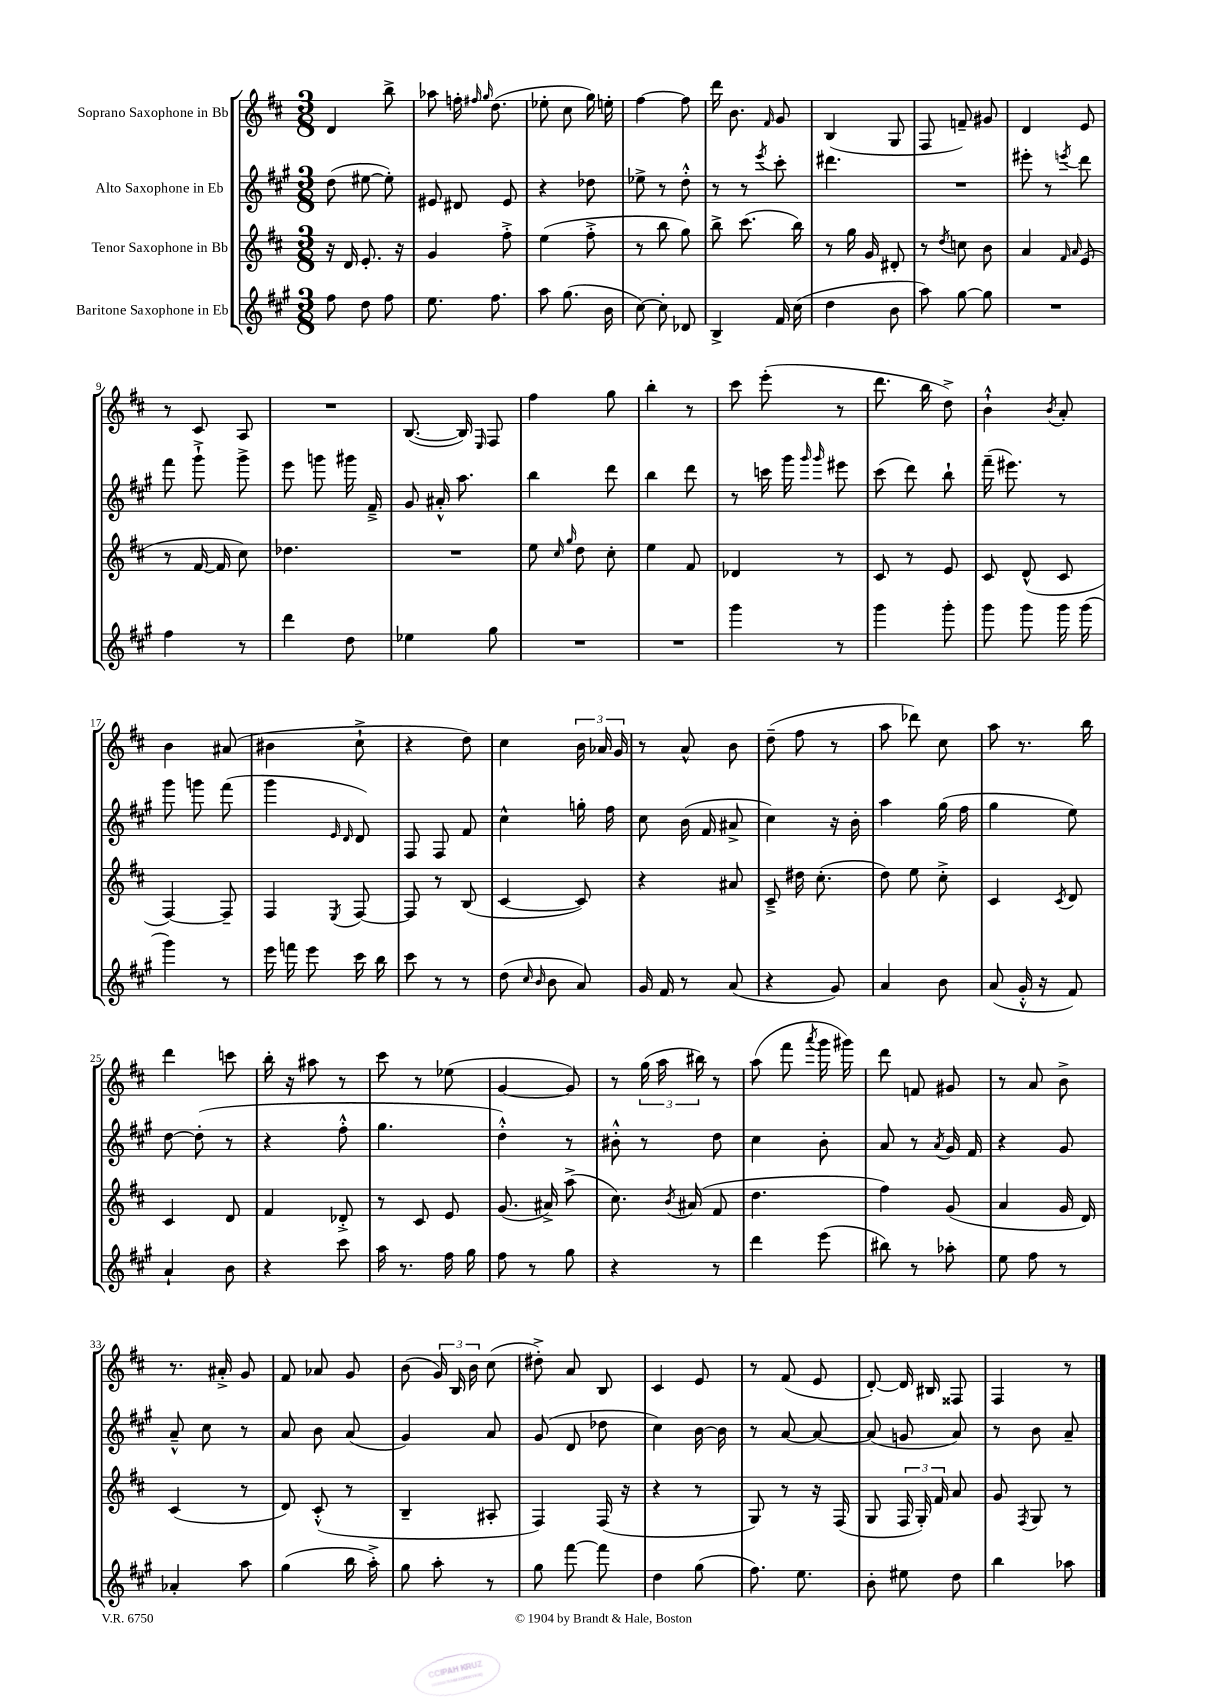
<<
\new StaffGroup <<
\new Staff = "s0" \with { instrumentName = "Soprano Saxophone in Bb" } {
    \clef treble \key d \major \numericTimeSignature \time 3/8
    \autoBeamOff d'4 b''8-> |
    aes''8 f''16-. \grace { fis''16 g''16 } d''8.( |
    ees''8-. cis''8 g''16) e''16-. |
    fis''4~ fis''8 |
    d'''16 b'8. \grace { fis'16 } g'8 |
    b4( g8 |
    fis8 f'8--) gis'8 |
    d'4 e'8 |
    r8 cis'8 a8 |
    R4. |
    b8.~( b16) \grace { e16 } fis8 |
    fis''4 g''8 |
    b''4-. r8 |
    cis'''8 e'''8-.( r8 |
    d'''8. b''16 d''8->) |
    b'4-!-^ \acciaccatura { b'8 } a'8-. |
    b'4 ais'8( |
    bis'4 cis''8-!-> |
    r4 d''8) |
    cis''4 \tuplet 3/2 { b'16 aes'16 g'16 } |
    r8 a'8-^ b'8 |
    d''8--( fis''8 r8 |
    a''8 des'''8) cis''8 |
    a''8 r8. b''16 |
    d'''4 c'''8 |
    b''16-. r16 ais''8 r8 |
    cis'''8 r8 ees''8( |
    g'4~ g'8) |
    r8 \tuplet 3/2 { g''16( a''16 bis''16) } r8 |
    a''8( fis'''8 \acciaccatura { a'''8 } g'''16 gis'''16) |
    d'''8 f'8 gis'8 |
    r8 a'8 b'8-> |
    r8. ais'16-.-> g'8 |
    fis'8 aes'8 g'8 |
    b'8( \tuplet 3/2 { g'16) b16 b'16 } cis''8( |
    dis''8-.->) a'8 b8 |
    cis'4 e'8 |
    r8 fis'8( e'8 |
    d'8~-.) d'16 bis16 fisis8 |
    fis4 r8 \bar "|." |
}
\new Staff = "s1" \with { instrumentName = "Alto Saxophone in Eb" } {
    \clef treble \key a \major \numericTimeSignature \time 3/8
    \autoBeamOff d''8( eis''8~ eis''8-.) |
    eis'8 dis'8 eis'8 |
    r4 des''8 |
    ees''8-> r8 d''8-.-^ |
    r8 r8 \acciaccatura { e'''8 } cis'''8-. |
    dis'''4. |
    R4. |
    eis'''8-. r8 \acciaccatura { e'''8 } d'''8 |
    fis'''8 gis'''8-!-> gis'''8-> |
    e'''8 g'''8 gis'''16 fis'16---> |
    gis'8 ais'16-.-^ a''8. |
    b''4 d'''8 |
    b''4 d'''8 |
    r8 c'''16 gis'''16 \grace { gis'''16 gis'''16 } eis'''8 |
    cis'''8( d'''8) b''8-! |
    fis'''16--( eis'''8.) r8 |
    gis'''8 g'''8 fis'''8( |
    gis'''4 \grace { e'16 d'16 } d'8) |
    fis8 fis8 fis'8 |
    cis''4-^ g''16-. fis''16 |
    cis''8 b'16( fis'16 ais'8-> |
    cis''4) r16 b'16-. |
    a''4 gis''16( fis''16 |
    gis''4 e''8) |
    d''8~ d''8-.( r8 |
    r4 fis''8-.-^ |
    gis''4. |
    d''4-.-^) r8 |
    bis'8-.-^ r8 d''8 |
    cis''4 b'8-. |
    a'8 r8 \acciaccatura { a'8 } gis'16 fis'16 |
    r4 gis'8 |
    a'8---^ cis''8 r8 |
    a'8 b'8 a'8( |
    gis'4) a'8 |
    gis'8( d'8 des''8 |
    cis''4) b'16~ b'16 |
    r8 a'8~ a'8~ |
    a'8( g'8 a'8) |
    r8 b'8 a'8-- \bar "|." |
}
\new Staff = "s2" \with { instrumentName = "Tenor Saxophone in Bb" } {
    \clef treble \key d \major \numericTimeSignature \time 3/8
    \autoBeamOff r16 d'16 e'8.-. r16 |
    g'4 fis''8-.-> |
    e''4( fis''8-.-> |
    r8 b''8 g''8) |
    b''8-> cis'''8.( b''16) |
    r8 g''16 g'16 dis'8-. |
    r8 \acciaccatura { d''8 } c''8 b'8 |
    a'4 \grace { fis'16 a'16 } e'8( |
    r8 fis'16~ fis'16 cis''8) |
    des''4. |
    R4. |
    e''8 \grace { cis''16 g''16 } d''8 cis''8-. |
    e''4 fis'8 |
    des'4 r8 |
    cis'8 r8 e'8 |
    cis'8 d'8-^( cis'8 |
    fis4~) fis8-- |
    fis4 \acciaccatura { e8 } fis8~ |
    fis8 r8 b8( |
    cis'4~ cis'8) |
    r4 ais'8 |
    cis'8---> dis''16 cis''8.-.( |
    d''8) e''8 cis''8-.-> |
    cis'4 \acciaccatura { cis'8 } d'8 |
    cis'4 d'8 |
    fis'4 des'8-.-> |
    r8 cis'8 e'8 |
    g'8.( ais'16->) a''8->( |
    cis''8.) \acciaccatura { b'8 } ais'16( fis'8 |
    d''4. |
    fis''4) g'8( |
    a'4 g'16 d'16) |
    cis'4( r8 |
    d'8) cis'8-.-^( r8 |
    b4-- ais8-. |
    fis4) fis16( r16 |
    r4 r8 |
    g8) r8 r16 fis16( |
    g8 \tuplet 3/2 { fis16 g16-.) fis'16 } a'8 |
    g'8 \acciaccatura { fis8 } g8 r8 \bar "|." |
}
\new Staff = "s3" \with { instrumentName = "Baritone Saxophone in Eb" } {
    \clef treble \key a \major \numericTimeSignature \time 3/8
    \autoBeamOff fis''8 d''8 fis''8 |
    e''8. fis''8. |
    a''8 gis''8.( b'16 |
    cis''8~) cis''8-. des'8 |
    b4-> fis'16 cis''16( |
    d''4 b'8 |
    a''8) gis''8~ gis''8 |
    R4. |
    fis''4 r8 |
    d'''4 d''8 |
    ees''4 gis''8 |
    R4. |
    R4. |
    gis'''4 r8 |
    gis'''4 gis'''8-. |
    gis'''8 gis'''8 gis'''16 gis'''16( |
    gis'''4) r8 |
    e'''16 f'''16 e'''8 cis'''16 b''16 |
    cis'''8 r8 r8 |
    d''8( \grace { cis''16 b'16 } b'8 a'8) |
    gis'16 fis'16 r8 a'8( |
    r4 gis'8) |
    a'4 b'8 |
    a'8( gis'16-.-^ r16 fis'8) |
    a'4-! b'8 |
    r4 cis'''8 |
    a''16 r8. fis''16 gis''16 |
    fis''8 r8 gis''8 |
    r4 r8 |
    d'''4 e'''8( |
    bis''8) r8 aes''8-. |
    e''8 fis''8 r8 |
    aes'4-. a''8 |
    gis''4( b''16 a''16-.->) |
    gis''8 a''8-. r8 |
    gis''8 fis'''8~ fis'''8 |
    d''4 gis''8( |
    fis''8.) e''8. |
    b'8-. eis''8 d''8 |
    b''4 aes''8 \bar "|." |
}
>>
>>
